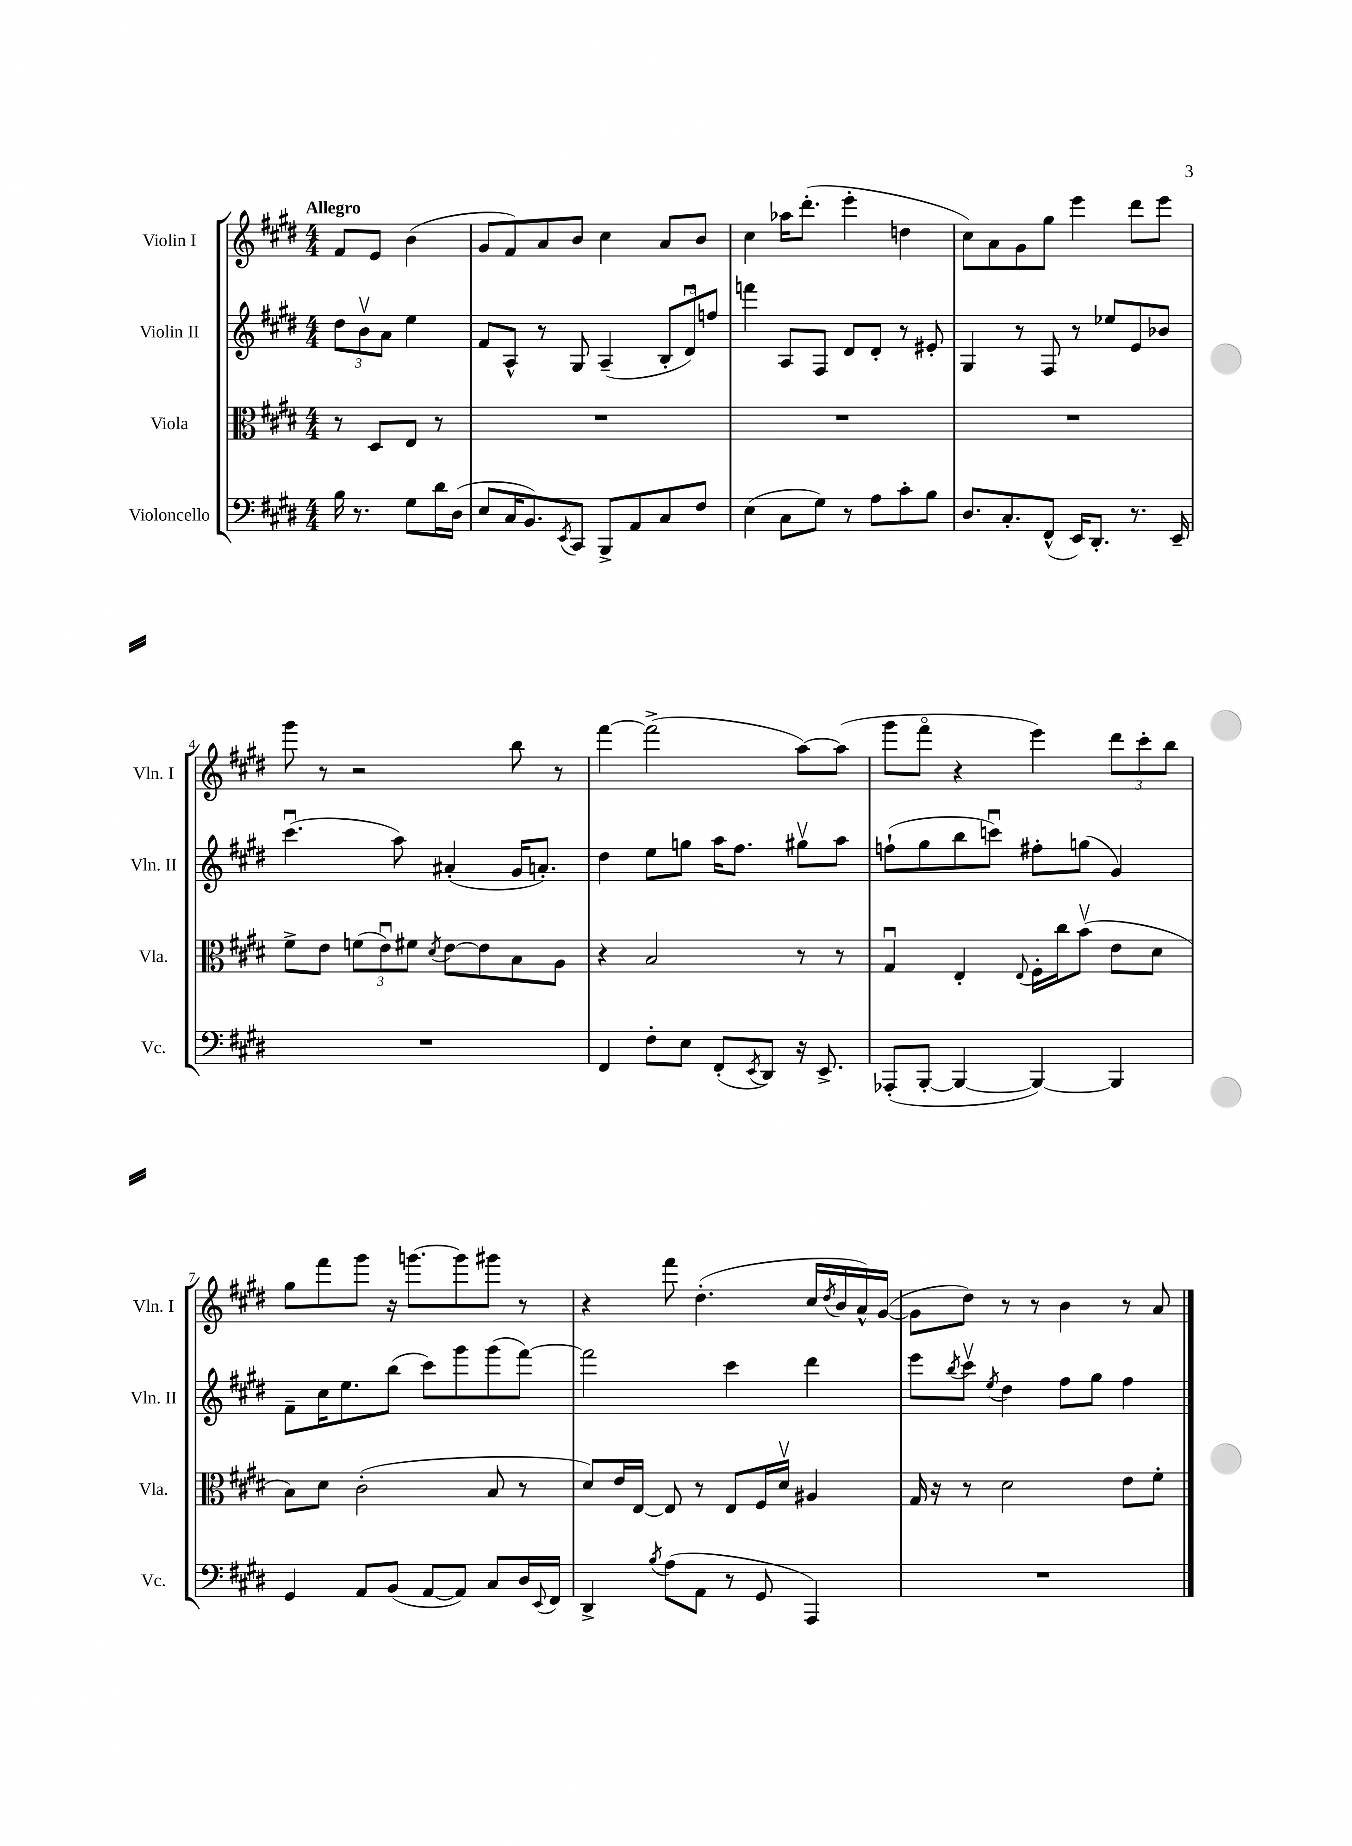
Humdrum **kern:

**kern	**kern	**kern	**kern
*part4	*part3	*part2	*part1
*staff4	*staff3	*staff2	*staff1
*I"Violoncello	*I"Viola	*I"Violin II	*I"Violin I
*I'Vc.	*I'Vla.	*I'Vln. II	*I'Vln. I
*clefF4	*clefC3	*clefG2	*clefG2
*k[f#c#g#d#]	*k[f#c#g#d#]	*k[f#c#g#d#]	*k[f#c#g#d#]
*M4/4	*M4/4	*M4/4	*M4/4
=	=	=	=
!	!	!	!LO:TX:a:B:t=Allegro
16B\	8r	12dd#\L	8f#/L
8.r	.	.	.
.	.	12bv\	.
.	8D#/L	.	8e/J
.	.	12a\J	.
8G#\L	8E/J	4ee\	(4b\
16d#\L	8r	.	.
(16D#\JJ	.	.	.
=1	=1	=1	=1
8E/L	1r	8f#/L	8g#/L
16C#/K	.	8A^^/J	8f#/)
8.BB/)	.	.	.
.	.	8r	8a/
8qEE/	.	.	.
8CC#/J	.	8G#/	8b/J
8BBB^/L	.	(4A~/	4cc#\
8AA/	.	.	.
8C#/	.	12B'/L	8a/L
.	.	12d#u/)	.
8F#/J	.	.	8b/J
.	.	12ffn/J	.
=2	=2	=2	=2
(4E\	1r	4fffn\	4cc#\
8C#\L	.	8A/L	16aa-X\KL
.	.	.	(8.ddd#'\J
8G#\J)	.	8F#/J	.
8r	.	8d#/L	4eee'\
8A\L	.	8d#'/J	.
8c#'\	.	8r	4ddn\
8B\J	.	8e#X'/	.
=3	=3	=3	=3
8.D#/L	1r	4G#/	8cc#\L)
.	.	.	8a\
8.C#'/	.	.	.
.	.	8r	8g#\
(8FF#^^/J	.	8F#/	8gg#\J
16EE/KL)	.	8r	4eee\
8.DD#'/J	.	.	.
.	.	8ee-X/L	.
8.r	.	8e/	8ddd#\L
.	.	8b-X/J	8eee\J
16EE~/	.	.	.
!!LO:LB:g=z
=4	=4	=4	=4
1r	8f#^\L	(4.ccc#u\	8ggg#\
.	8e\J	.	8r
.	(12fn\L	.	2r
.	12eu\)	.	.
.	.	8aa\)	.
.	12f#X\J	.	.
.	8qd#/	.	.
.	[8e\L	(4a#X'/	.
.	8e\]	.	.
.	8B\	16g#/KL	8bb\
.	.	8.an'/J)	.
.	8A\J	.	8r
=5	=5	=5	=5
4FF#/	4r	4dd#\	[4fff#\
8F#'\L	2B/	8ee\L	(2fff#^\]
8E\J	.	8ggn\J	.
(8FF#'/L	.	16aa\KL	.
.	.	8.ff#\J	.
8qEE/	.	.	.
8DD#/J)	.	.	.
16r	8r	8gg#Xv\L	[8aa\L)
8.EE^/	.	.	.
.	8r	8aa\J	(8aa\J]
=6	=6	=6	=6
(8AAA-X'/L	4G#u/	(8ffn`\L	8ggg#\L
[8BBB'/J	.	8gg#\	8fff#\J
4BBB/_	4E'/	8bb\	4r
.	.	8cccnu\J)	.
.	8qqE/	.	.
4BBB/_)	16F#'\LL	8ff#X'\L	4eee\)
.	16cc#\J	.	.
.	(8bv\J	(8ggn\J	.
4BBB/]	8e\L	4g#/)	12ddd#\L
.	.	.	12ccc#'\
.	8d#\J	.	.
.	.	.	12bb\J
!!LO:LB:g=z
=7	=7	=7	=7
4GG#/	8B\L)	8f#~\L	8gg#\L
.	8d#\J	16cc#\K	8fff#\
.	.	8.ee\	.
8AA/L	(2c#'\	.	8ggg#\J
(8BB/J	.	(8bb\J	16r
.	.	.	[8.gggn\L
[8AA/L	.	8ccc#\L)	.
8AA/J])	.	8ggg#\	8ggg\]
8C#/L	8B/	(8ggg#\	8ggg#X\J
16D#/L	8r	[8fff#\J)	8r
8qqEE/	.	.	.
16FF#/JJ	.	.	.
=8	=8	=8	=8
4DD#^/	8d#/L)	2fff#\]	4r
.	16e/L	.	.
.	[16E/JJ	.	.
8qB/	.	.	.
(8A\L	8E/]	.	8fff#\
8AA\J	8r	.	(4.dd#'\
8r	8E/L	4ccc#\	.
8GG#/	16F#/L	.	.
.	16d#v/JJ	.	.
4AAA/)	4A#X/	4ddd#\	16cc#/LL
.	.	.	8qdd#/
.	.	.	16b/
.	.	.	16a^^/)
.	.	.	([16g#/JJ
=9	=9	=9	=9
1r	16G#/	8eee\L	8g#\L]
.	16r	.	.
.	.	8qbb/	.
.	8r	8ccc#v\J	8dd#\J)
.	.	8qee/	.
.	2d#\	4dd#\	8r
.	.	.	8r
.	.	8ff#\L	4b\
.	.	8gg#\J	.
.	8e\L	4ff#\	8r
.	8f#'\J	.	8a/
==	==	==	==
*-	*-	*-	*-
